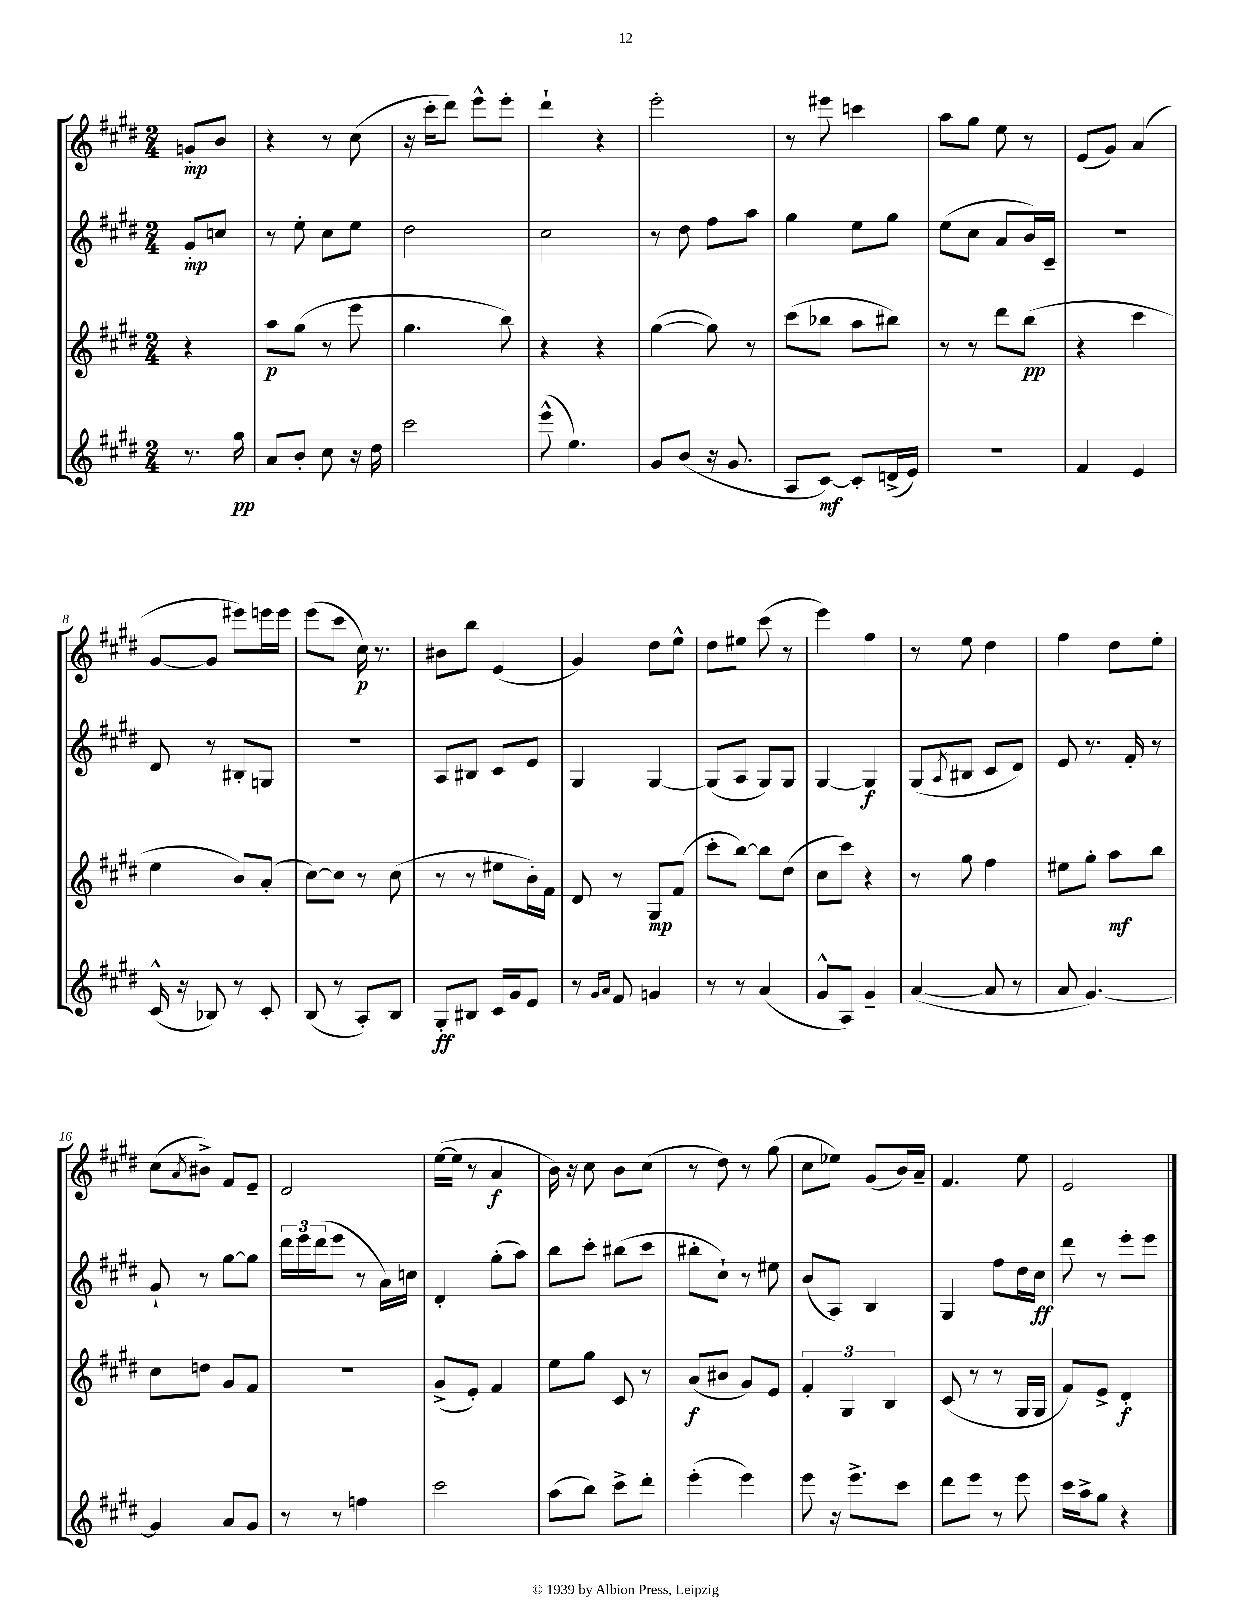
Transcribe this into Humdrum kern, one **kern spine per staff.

**kern	**kern	**kern	**kern
*staff4	*staff3	*staff2	*staff1
*clefG2	*clefG2	*clefG2	*clefG2
*k[f#c#g#d#]	*k[f#c#g#d#]	*k[f#c#g#d#]	*k[f#c#g#d#]
*M2/4	*M2/4	*M2/4	*M2/4
8.r	4r	8g#'	8g'
.	.	8cc	8b
16gg#	.	.	.
=	=	=	=
8a	8aa	8r	4r
8b'	(8gg#	8ee'	.
8cc#	8r	8cc#	8r
16r	8eee	8ee	(8cc#
16dd#	.	.	.
=	=	=	=
2ccc#	4.gg#	2dd#	16r
.	.	.	16ccc#'
.	.	.	8ddd#)
.	.	.	8eee^^
.	8bb)	.	8eee'
=	=	=	=
(8eee^^	4r	2cc#	4ddd#`
4.ee)	.	.	.
.	4r	.	4r
=	=	=	=
8g#	([4gg#	8r	2eee'
(8b	.	8dd#	.
16r	8gg#])	8ff#	.
8.g#	.	.	.
.	8r	8aa	.
=	=	=	=
8A	(8ccc#	4gg#	8r
[8c#)	8bb-	.	8eee#
8c#']	8aa	8ee	4ccc
(16d^	8bb#)	8gg#	.
16e)	.	.	.
=	=	=	=
2r	8r	(8ee	8aa
.	8r	8cc#	8gg#
.	8ddd#	8a	8ee
.	(8bb	16b)	8r
.	.	16c#~	.
=	=	=	=
4f#	4r	2r	(8e
.	.	.	8g#)
4e	4ccc#	.	(4a
=	=	=	=
(16c#^^	4ee	8d#	[8g#
16r	.	.	.
8B-)	.	8r	8g#]
8r	8b)	8B#'	8eee#)
8c#'	(8a'	8G	16eee
.	.	.	16eee
=	=	=	=
(8B	[8cc#)	2r	(8eee
8r	8cc#]	.	8ccc#
8A')	8r	.	16cc#)
.	.	.	8.r
8B	(8cc#	.	.
=	=	=	=
8G#'	8r	8A	8b#
8B#	8r	8B#	8bb
16c#	8ee#	8c#	(4e
16g#	.	.	.
8e	16b')	8e	.
.	16f#	.	.
=	=	=	=
8r	8d#	4G#	4g#)
16qqg#	.	.	.
16qqa	.	.	.
8f#	8r	.	.
4g	8G#	[4G#	8dd#
.	(8f#	.	8ee^^
=	=	=	=
8r	8ccc#'	(8G#]	8dd#
8r	[8bb)	8A	8ee#
(4a	8bb]	8G#)	(8ccc#
.	(8dd#	8G#	8r
=	=	=	=
8g#^^	8cc#	[4G#	4eee)
8A)	8ccc#)	.	.
4g#~	4r	4G#]	4ff#
=	=	=	=
([4a	8r	(8G#	8r
.	.	8qA	.
.	8gg#	8B#	8ee
8a]	4ff#	8c#	4dd#
8r	.	8d#)	.
=	=	=	=
8a	8ee#	8e	4ff#
[4.g#)	8gg#'	8.r	.
.	8aa	.	8dd#
.	.	16f#'	.
.	8bb	8r	8ee'
=	=	=	=
4g#]	8cc#	8g#`	(8cc#
.	.	.	8qa
.	8dd	8r	8b#^)
8a	8g#	[8gg#	8f#
8g#	8f#	8gg#]	8e~
=	=	=	=
8r	2r	24ddd#	2d#
.	.	24eee	.
.	.	(24ddd#	.
8r	.	8eee	.
4ff	.	8r	.
.	.	16a)	.
.	.	16cc	.
=	=	=	=
2ccc#	(8g#^	4d#'	([16ee
.	.	.	16ee]
.	8e')	.	8r
.	4f#	(8gg#'	4a
.	.	8aa)	.
=	=	=	=
(8aa	8ee	8bb	16b)
.	.	.	16r
8bb)	8gg#	8ccc#'	8cc#
8ccc#^	8c#	(8bb#	8b
8ddd#'	8r	8ccc#	(8cc#
=	=	=	=
(4eee'	(8a	8bb#'	8r
.	8b#	8cc#`)	8dd#)
4eee)	8g#)	8r	8r
.	8e	8ee#	(8gg#
=	=	=	=
8eee	6f#'	(8b	8cc#
16r	.	8A)	8ee-)
.	6G#	.	.
8.eee^	.	.	.
.	.	4B	(8g#
.	6B	.	.
8ccc#	.	.	16b)
.	.	.	16a~
=	=	=	=
8ddd#	(8c#	4G#	4.f#
8eee	8r	.	.
8r	8r	8ff#	.
8eee	16G#	16dd#	8ee
.	16G#	16cc#	.
=	=	=	=
16ccc#	8f#)	8ddd#	2e
16aa^	.	.	.
8gg#	8e^	8r	.
4r	4d#'	8eee'	.
.	.	8eee	.
==	==	==	==
*-	*-	*-	*-
